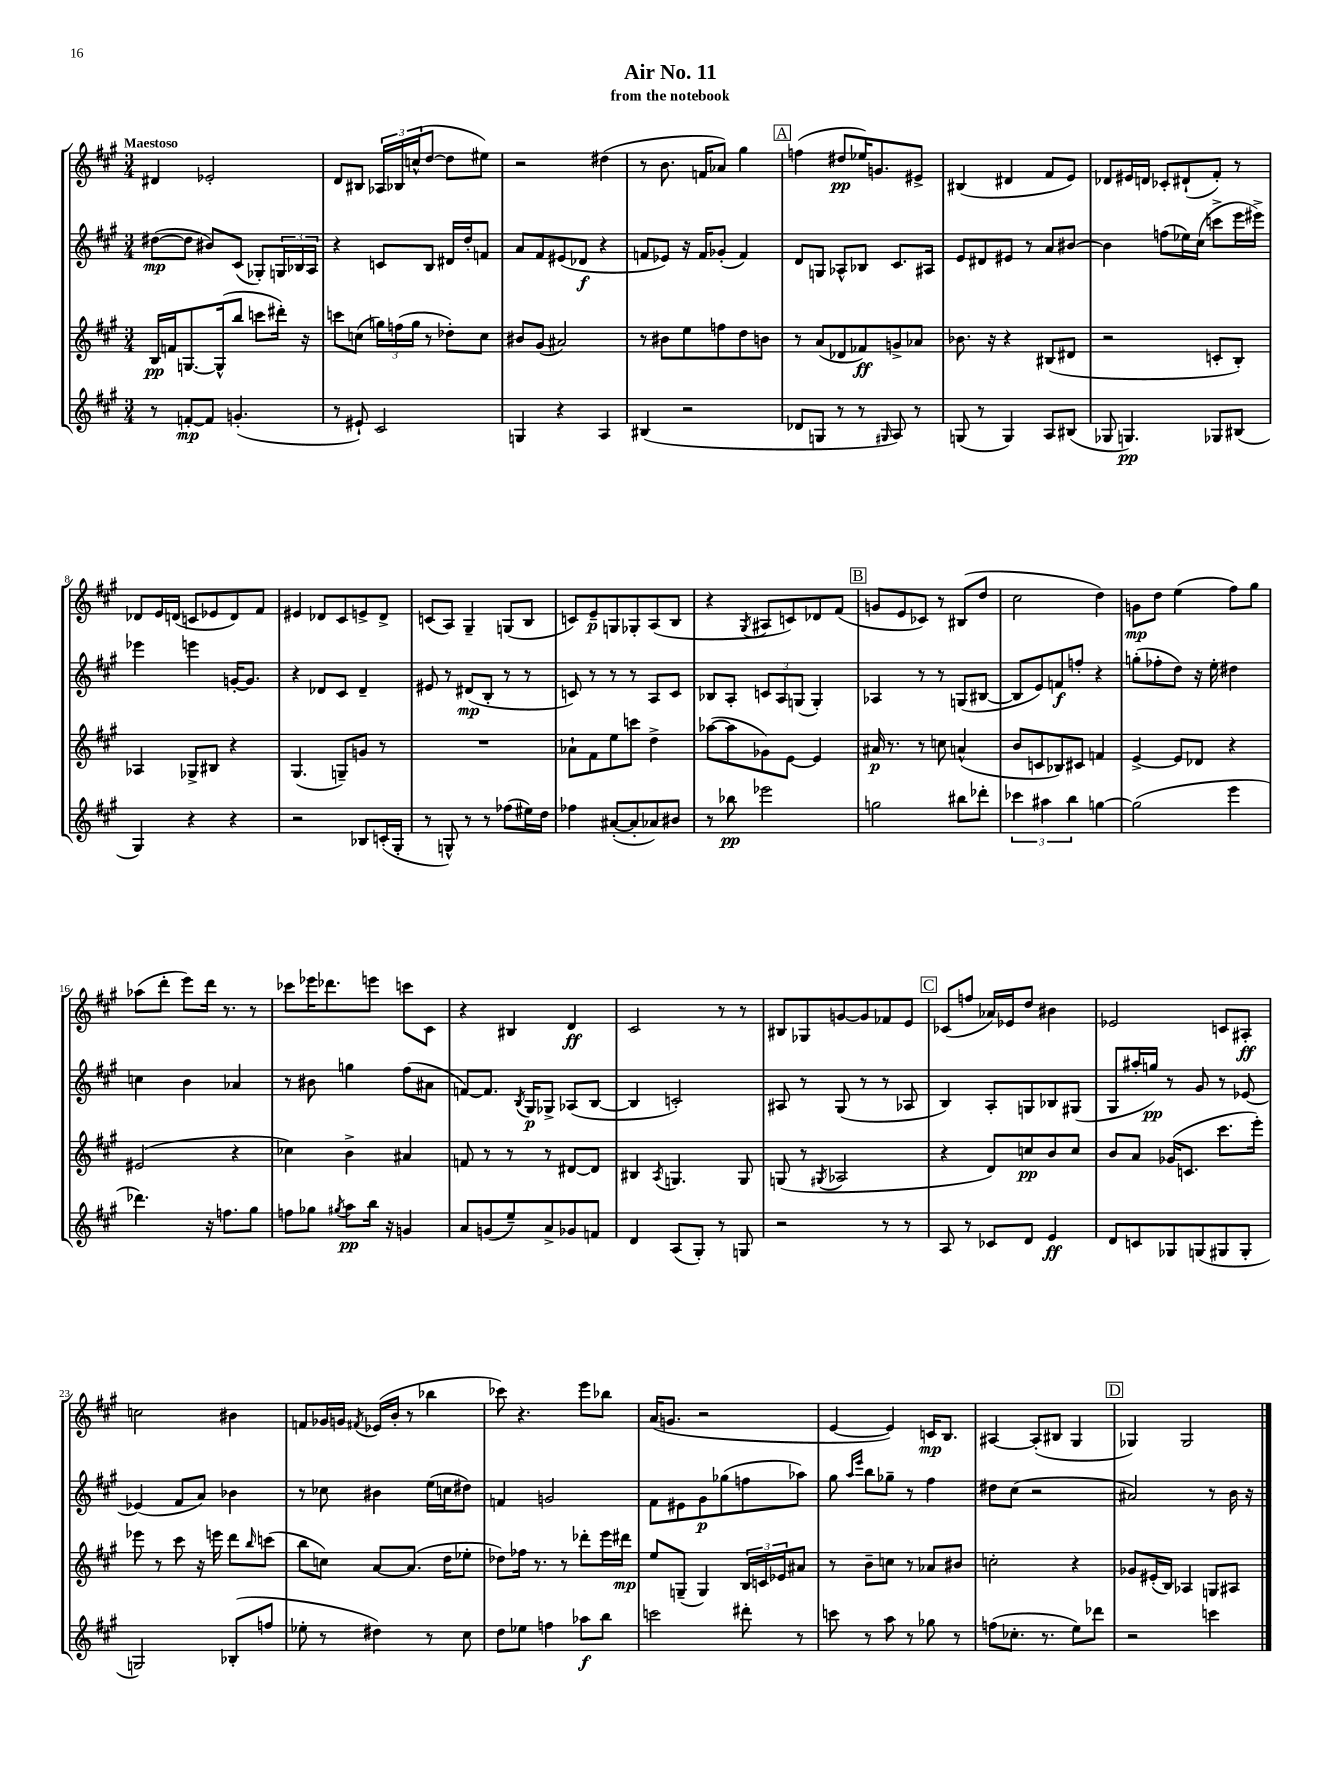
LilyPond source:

\header { title = "Air No. 11" subtitle = "from the notebook" }
<<
\new StaffGroup <<
\new Staff = "s0" {
    \clef treble \key a \major \numericTimeSignature \time 3/4 \tempo "Maestoso"
    dis'4 ees'2-. |
    d'8 bis8 \tuplet 3/2 { aes16 bes16 c''16-^( } d''8~ d''8 eis''8) |
    r2 dis''4( |
    r8 b'8. f'16 aes'8) gis''4 |
    \mark \markup { \box "A" } f''4( dis''8\pp ees''16) g'8. eis'8-> |
    bis4( dis'4 fis'8 e'8) |
    des'8 eis'16 d'16 ces'8-. dis'8-!( fis'8-.) r8 |
    des'8 e'16 d'16( c'8 ees'8 d'8) fis'8 |
    eis'4 des'8 cis'8 e'8-> des'8-> |
    c'8( a8) gis4-- g8( b8 |
    c'8) e'8--\p g8 ges8-. a8( b8 |
    r4 \acciaccatura { gis8 } ais8 c'8) des'8 fis'8( |
    \mark \markup { \box "B" } g'8 e'8 ces'8) r8 bis8( d''8 |
    cis''2 d''4) |
    g'8\mp d''8 e''4( fis''8) gis''8 |
    aes''8( d'''8-. e'''8) d'''16 r8. r8 |
    ces'''8 ees'''16 des'''8. e'''8 c'''8 cis'8 |
    r4 bis4 d'4\ff |
    cis'2 r8 r8 |
    bis8 ges8 g'8~ g'8 fes'8 e'8 |
    \mark \markup { \box "C" } ces'8( f''8 aes'16) ees'16 d''8 bis'4 |
    ees'2 c'8 ais8-.\ff |
    c''2 bis'4 |
    f'8 ges'16 g'16 \acciaccatura { fis'8 } ees'16( b'16-. r8 bes''4 |
    ces'''8) r4. e'''8 bes''8 |
    a'16( g'8. r2 |
    e'4~ e'4) c'16\mp b8. |
    ais4~ ais8-.( bis8 gis4 |
    \mark \markup { \box "D" } ges4) ges2 \bar "|." |
}
\new Staff = "s1" {
    \clef treble \key a \major \numericTimeSignature \time 3/4
    dis''8~\mp( dis''8 bis'8) cis'8( ges8-.) \tuplet 3/2 { g16 bes16 a16 } |
    r4 c'8 b8 dis'16 d''16-. f'8 |
    a'8 fis'8 eis'8( des'8\f r4 |
    f'8 ees'8) r16 f'16 ges'8-.( f'4) |
    \mark \markup { \box "A" } d'8 g8 aes8-^ bes8 cis'8. ais16 |
    e'8 dis'8 eis'8 r8 a'8 bis'8~ |
    bis'4 f''8( ees''16) cis''16( c'''8-> e'''16 eis'''16->) |
    ees'''4 e'''4 g'16~-. g'8. |
    r4 des'8 cis'8 des'4-- |
    eis'8 r8 dis'8\mp( b8-. r8 r8 |
    c'8) r8 r8 r8 a8 c'8 |
    bes8 a8-. \tuplet 3/2 { c'8 a8 g8( } g4-.) |
    \mark \markup { \box "B" } aes4 r8 r8 g8( bis8~ |
    bis8 e'8) f'8\f f''8-. r4 |
    g''8-.( fes''8-. d''8) r16 e''16-. dis''4 |
    c''4 b'4 aes'4 |
    r8 bis'8 g''4 fis''8( ais'8 |
    f'8~) f'8. \acciaccatura { b8 } gis16\p ges8-> aes8( b8~ |
    b4 c'2-.) |
    ais8 r8 gis8( r8 r8 aes8 |
    \mark \markup { \box "C" } b4) a8-. g8 bes8 gis8( |
    gis8 ais''16-. g''16\pp) r8 gis'8 r8 ees'8~ |
    ees'4( fis'8 a'8) bes'4 |
    r8 ces''8 bis'4 e''16( c''16 dis''8) |
    f'4 g'2 |
    fis'8 eis'8 gis'8\p ges''8( f''8 aes''8) |
    gis''8 \grace { a''16 e'''16 } b''8 ges''8-- r8 fis''4 |
    dis''8 cis''8( r2 |
    \mark \markup { \box "D" } ais'2) r8 b'16 r16 \bar "|." |
}
\new Staff = "s2" {
    \clef treble \key a \major \numericTimeSignature \time 3/4
    b16\pp f'16 g8.~ g16-^( b''8 c'''8 dis'''16-.) r16 |
    c'''8 c''8( \tuplet 3/2 { g''16) f''16( g''16 } r8 des''8-.) c''8 |
    bis'8 gis'8( ais'2) |
    r8 bis'8 e''8 f''8 d''8 b'8 |
    \mark \markup { \box "A" } r8 a'8( des'8 fes'8\ff) g'8-> aes'8 |
    bes'8. r16 r4 bis8( dis'8 |
    r2 c'8-. b8-.) |
    aes4 ges8-> bis8 r4 |
    gis4.( g8--) g'8 r8 |
    R2. |
    aes'8-! fis'8 e''8 c'''8 d''4-> |
    aes''8~( aes''8 ges'8) e'8~ e'4 |
    \mark \markup { \box "B" } ais'16\p r8. r8 c''8 a'4-^( |
    b'8 c'8 bes8) cis'8 f'4 |
    e'4~-> e'8 des'8 r4 |
    eis'2( r4 |
    ces''4) b'4-> ais'4 |
    f'8 r8 r8 r8 dis'8~ dis'8 |
    bis4 \acciaccatura { a8 } g4. g8 |
    g8( r8 \acciaccatura { gis8 } aes2 |
    \mark \markup { \box "C" } r4 d'8) c''8\pp b'8 c''8 |
    b'8 a'8 ges'16( c'8. cis'''8. e'''16-.) |
    ees'''8 r8 cis'''8 r16 e'''16 d'''8 \grace { b''16 } c'''8( |
    b''8 c''8) a'8~ a'8.( d''16 ees''8-. |
    des''8) fes''16 r8. r8 des'''8-. e'''16 dis'''16\mp |
    e''8 g8--( g4) \tuplet 3/2 { b16 c'16 ees'16 } ais'8 |
    r8 b'8-- c''8 r8 aes'8 bis'8 |
    c''2-. r4 |
    \mark \markup { \box "D" } ges'8 eis'16-.( b16) aes4 g8 ais8 \bar "|." |
}
\new Staff = "s3" {
    \clef treble \key a \major \numericTimeSignature \time 3/4
    r8 f'8~-.\mp f'8 g'4.-.( |
    r8 eis'8-!) cis'2 |
    g4 r4 a4 |
    bis4( r2 |
    \mark \markup { \box "A" } des'8 g8 r8 r8 \grace { gis16 } a8) r8 |
    g8( r8 g4) a8 bis8( |
    ges8 g4.\pp) ges8 bis8( |
    gis4) r4 r4 |
    r2 bes8 c'16-.( gis16-. |
    r8 g8-^) r8 r8 fes''8( eis''16) d''16 |
    fes''4 ais'8~-.( ais'8-. aes'8) bis'8 |
    r8 bes''8\pp ees'''2 |
    \mark \markup { \box "B" } g''2 bis''8 des'''8-. |
    \tuplet 3/2 { ces'''4 ais''4 b''4 } g''4~ |
    g''2( e'''4 |
    des'''4.) r16 f''8. gis''8 |
    f''8 ges''8 \acciaccatura { gis''8 } a''8\pp b''16 r16 g'4 |
    a'8 g'8( e''8--) a'8-> ges'8 f'8 |
    d'4 a8( gis8-.) r8 g8 |
    r2 r8 r8 |
    \mark \markup { \box "C" } a8 r8 ces'8 d'8 e'4\ff |
    d'8 c'8 ges8 g8( gis8 gis8-. |
    g2) bes8-.( f''8 |
    ees''8-. r8 dis''4) r8 cis''8 |
    d''8 ees''8 f''4 aes''8\f b''8 |
    c'''2 dis'''8-. r8 |
    c'''8 r8 a''8 r8 ges''8 r8 |
    f''8( ces''8.-. r8. e''8) des'''8 |
    \mark \markup { \box "D" } r2 c'''4 \bar "|." |
}
>>
>>
